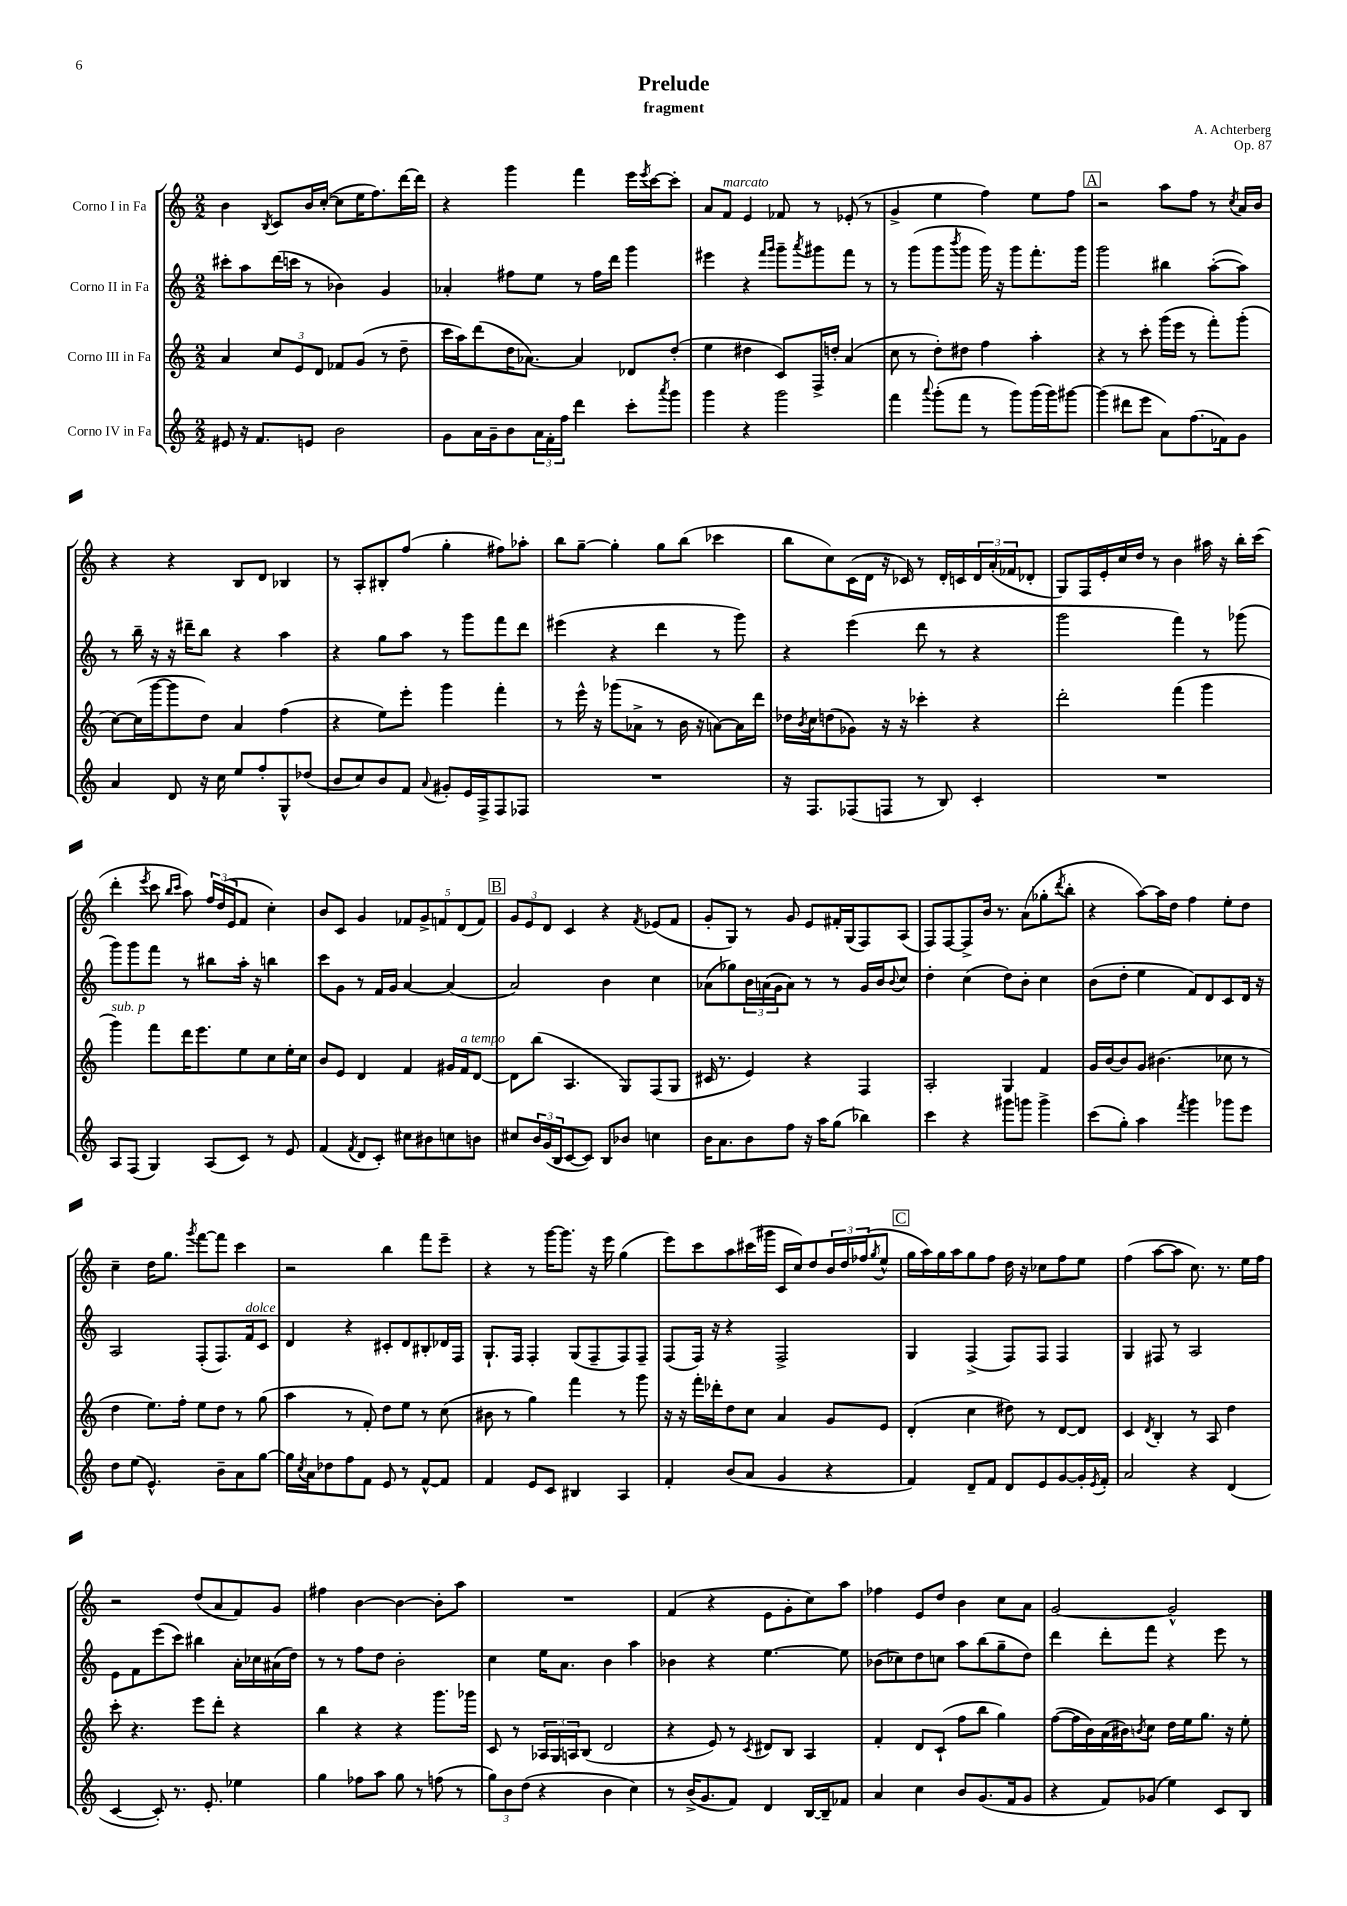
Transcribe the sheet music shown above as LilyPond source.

\header { title = "Prelude" composer = "A. Achterberg" subtitle = "fragment" opus = "Op. 87" }
<<
\new StaffGroup <<
\new Staff = "s0" \with { instrumentName = "Corno I in Fa" } {
    \clef treble \key c \major \numericTimeSignature \time 2/2
    b'4 \acciaccatura { b8 } c'8 b'16 c''16~-.( c''8 e''16 f''8.) d'''16~ d'''16 |
    r4 g'''4 f'''4 e'''16 \acciaccatura { e'''8 } c'''16~ c'''8-. |
    a'8 f'8^\markup { \italic "marcato" } e'4 fes'8 r8 ees'8-.( r8 |
    g'4-> e''4 f''4) e''8 f''8 |
    \mark \markup { \box "A" } r2 a''8 f''8 r8 \acciaccatura { c''8 } a'16 b'16 |
    r4 r4 b8 d'8 bes4 |
    r8 a8-. bis8-. f''8( g''4-. fis''8) aes''8-. |
    b''8 g''8~-- g''4-. g''8 b''8( ces'''4 |
    b''8 c''8) c'16( d'16 r16 ces'16) r8 d'16-. c'16 \tuplet 3/2 { d'16 a'16-.( fes'16 } des'8-. |
    g8) f16 e'16-. c''16 d''16 r8 b'4 ais''16 r16 b''16-. c'''16( |
    d'''4-. \acciaccatura { e'''8 } c'''8 \grace { b''16 c'''16 } a''8) \tuplet 3/2 { f''16 d''16( e'16 } f'8 c''4-.) |
    b'8 c'8 g'4 \tuplet 5/4 { fes'8 g'8-> f'8 d'8( f'8) } |
    \mark \markup { \box "B" } \tuplet 3/2 { g'8 e'8 d'8 } c'4 r4 \acciaccatura { f'8 } ees'8( f'8 |
    g'8-. g8) r8 g'8 e'8 fis'16-. g16( f8) a8( |
    f8) f8~ f8-> b'16 r8. a'8( ges''8-. \acciaccatura { d'''8 } b''8-. |
    r4 a''8~) a''16 d''16 f''4 e''8-. d''8 |
    c''4-- d''16 g''8. \acciaccatura { g'''8 } f'''8~ f'''8 c'''4 |
    r2 b''4 f'''8 e'''8-- |
    r4 r8 g'''16~ g'''8. r16 e'''16 g''4( |
    e'''8) c'''8 a''8 cis'''16( gis'''16 c'16 c''16) d''8 \tuplet 3/2 { b'16 d''16 fes''16( } \acciaccatura { g''8 } e''8-^ |
    \mark \markup { \box "C" } g''16 a''16) g''16 a''16 g''8 f''8 d''16 r16 ces''8 f''8 e''8 |
    f''4( a''8~ a''8 c''8.) r8. e''16 f''16 |
    r2 d''8( a'8 f'8) g'8 |
    fis''4 b'4~ b'4~ b'8-. a''8 |
    R1 |
    f'4( r4 e'8 g'8-. c''8) a''8 |
    fes''4 e'8 d''8 b'4 c''8 a'8 |
    g'2~ g'2-^ \bar "|." |
}
\new Staff = "s1" \with { instrumentName = "Corno II in Fa" } {
    \clef treble \key c \major \numericTimeSignature \time 2/2
    cis'''8-. a''8 d'''16( c'''16 r8 bes'4) g'4 |
    aes'4-. fis''8 e''8 r8 fis''16 d'''16 g'''4 |
    eis'''4 r4 \grace { f'''16 g'''16 } g'''8-- \acciaccatura { a'''8 } gis'''8 f'''8 r8 |
    r8 g'''8( g'''8 \acciaccatura { b'''8 } g'''8 g'''16) r16 g'''8 f'''8.-. g'''16 |
    \mark \markup { \box "A" } g'''2 bis''4 a''8~-.( a''8) |
    r8 b''16-- r16 r16 dis'''16-- b''8 r4 a''4 |
    r4 g''8 a''8 r8 g'''8 f'''8 d'''8 |
    eis'''4( r4 d'''4 r8 g'''8) |
    r4 e'''4( d'''8 r8 r4 |
    g'''2 f'''4) r8 ges'''8( |
    g'''8) g'''8 f'''8 r8 bis''8 a''16-. r16 b''4 |
    c'''8 g'8 r8 f'16 g'16 a'4~ a'4( |
    \mark \markup { \box "B" } a'2) b'4 c''4 |
    aes'8( ges''8) \tuplet 3/2 { b'16 a'16( g'16 } a'8) r8 r8 g'16 b'16 \appoggiatura { b'8 } c''8 |
    d''4-. c''4( d''8) b'8-. c''4 |
    b'8( d''8-. e''4 f'8) d'8 c'8 d'16 r16 |
    a2 f8-.( f8.) f'16^\markup { \italic "dolce" } c'8 |
    d'4 r4 cis'8-. d'8 bis8-. des'16 f16 |
    g8.-! f16 f4-. g8( f8-- f8) f8-- |
    f8( f16) r16 r4 f2-> |
    \mark \markup { \box "C" } g4 f4->( f8) f8 f4 |
    g4 fis8 r8 a2 |
    e'8 f'8 e'''8( c'''8) bis''4 a'16-. ces''16 ais'16( d''16) |
    r8 r8 f''8 d''8 b'2-. |
    c''4 e''16 a'8. b'4 a''4 |
    bes'4 r4 e''4.~ e''8 |
    bes'8( ces''8) d''8 c''8 a''8 b''8( g''8-- d''8) |
    d'''4 d'''8-. f'''8 r4 e'''8 r8 \bar "|." |
}
\new Staff = "s2" \with { instrumentName = "Corno III in Fa" } {
    \clef treble \key c \major \numericTimeSignature \time 2/2
    a'4 \tuplet 3/2 { c''8 e'8 d'8 } fes'8 g'8( r8 d''8-- |
    c'''16 a''16) d'''8( d''16 aes'8.~) aes'4 des'8 d''8-.( |
    e''4 dis''4 c'8) f16-> d''16-. a'4( |
    c''8 r8 d''8-.) dis''8 f''4 a''4-. |
    \mark \markup { \box "A" } r4 r8 c'''8-. g'''16( e'''16 r8 f'''8-.) g'''8-.( |
    c''8~) c''16( g'''16~ g'''8 d''8) a'4 f''4( |
    r4 e''8) e'''8-. g'''4 f'''4-. |
    r8 e'''16-^ r16 ges'''8( aes'8-> r8 b'16 r16 a'8~) a'16 d'''16 |
    des''16 \acciaccatura { b'8 } c''16 d''8( ges'8) r16 r16 ces'''4-. r4 |
    d'''2-. f'''4( g'''4 |
    g'''4^\markup { \italic "sub. p" }) f'''8 d'''16 e'''8. e''8 c''8 e''16-. c''16 |
    b'8 e'8 d'4 f'4 gis'16 f'16^\markup { \italic "a tempo" } d'8~ |
    \mark \markup { \box "B" } d'8 b''8( a4. g8) f8( g8 |
    cis'16 r8. e'4) r4 f4 |
    a2-. g4 f'4 |
    g'16 b'16~ b'8 g'8 bis'4.( ces''8 r8 |
    d''4 e''8.) f''16-. e''8 d''8 r8 g''8( |
    a''4 r8 f'8-.) d''8 e''8 r8 c''8( |
    bis'8 r8 g''4) f'''4 r8 g'''8 |
    r16 r16 f'''16-. des'''16-. d''8 c''8 a'4 g'8 e'8 |
    \mark \markup { \box "C" } d'4-.( c''4 dis''8) r8 d'8~ d'8 |
    c'4 \acciaccatura { d'8 } b4-. r8 a8 d''4 |
    c'''8-. r4. e'''8 d'''8-. r4 |
    b''4 r4 r4 g'''8. ges'''16 |
    c'8 r8 \tuplet 3/2 { aes16 g16 a16 } b8( d'2 |
    r4 e'8) r8 \acciaccatura { c'8 } dis'8 b8 a4 |
    f'4-. d'8 c'8-!( f''8 b''8 g''4) |
    f''8~( f''16 b'16) a'16( bis'16) \acciaccatura { b'8 } c''8 d''16 e''16 g''8. r16 e''8-. \bar "|." |
}
\new Staff = "s3" \with { instrumentName = "Corno IV in Fa" } {
    \clef treble \key c \major \numericTimeSignature \time 2/2
    eis'8 r16 f'8. e'8 b'2 |
    g'8 a'16 g'16-- b'8 \tuplet 3/2 { a'16 f'16-. f''16 } d'''4 c'''8-. \acciaccatura { a'''8 } g'''8 |
    g'''4 r4 g'''2 |
    f'''4 \appoggiatura { a'''8 } g'''8-.( f'''8 r8 g'''8) g'''16( g'''16) gis'''8~ |
    \mark \markup { \box "A" } gis'''4( dis'''8 e'''8 a'8) f''8.( fes'16) g'8 |
    a'4 d'8 r16 c''16 e''8 f''8-. g8-^ des''8( |
    b'8 c''8) b'8 f'8 \appoggiatura { a'8 } gis'8-. e'16 f16-> f8 fes8 |
    R1 |
    r16 f8. fes8( f8 r8 b8) c'4-. |
    R1 |
    a8 f8( g4) a8( c'8) r8 e'8 |
    f'4( \acciaccatura { f'8 } d'8 c'8-.) cis''8 bis'8 c''8 b'8 |
    \mark \markup { \box "B" } cis''8 \tuplet 3/2 { b'16 g'16( b16 } c'8~ c'8) b8 bes'8 c''4 |
    b'16 a'8. b'8 f''8 r16 a''16 g''8( bes''4) |
    c'''4 r4 gis'''8 g'''8 g'''4-> |
    c'''8( g''8-.) a''4 \acciaccatura { f'''8 } g'''4 ges'''8 e'''8 |
    d''8 e''8( e'4.-^) b'8-- a'8 g''8~ |
    g''16 \acciaccatura { c''8 } a'16 des''8 f''8 f'8 e'8 r8 f'8~-^ f'8 |
    f'4 e'8 c'8 bis4 a4 |
    f'4-. b'8( a'8 g'4 r4 |
    \mark \markup { \box "C" } f'4) d'8-- f'8 d'8 e'8 g'8~ g'16-. \acciaccatura { e'8 } f'16-. |
    a'2 r4 d'4( |
    c'4~ c'8-.) r8. e'8.-. ees''4 |
    g''4 fes''8 a''8 g''8 r8 f''8( r8 |
    \tuplet 3/2 { g''8) b'8 d''8( } r4 b'4 c''4) |
    r8 b'16->( g'8. f'8) d'4 b16~ b16-- fes'8 |
    a'4 c''4 b'8 g'8.( f'16 g'8 |
    r4 f'8) ges'8( e''4) c'8 b8 \bar "|." |
}
>>
>>
\layout { \context { \Score \remove "Bar_number_engraver" } }
